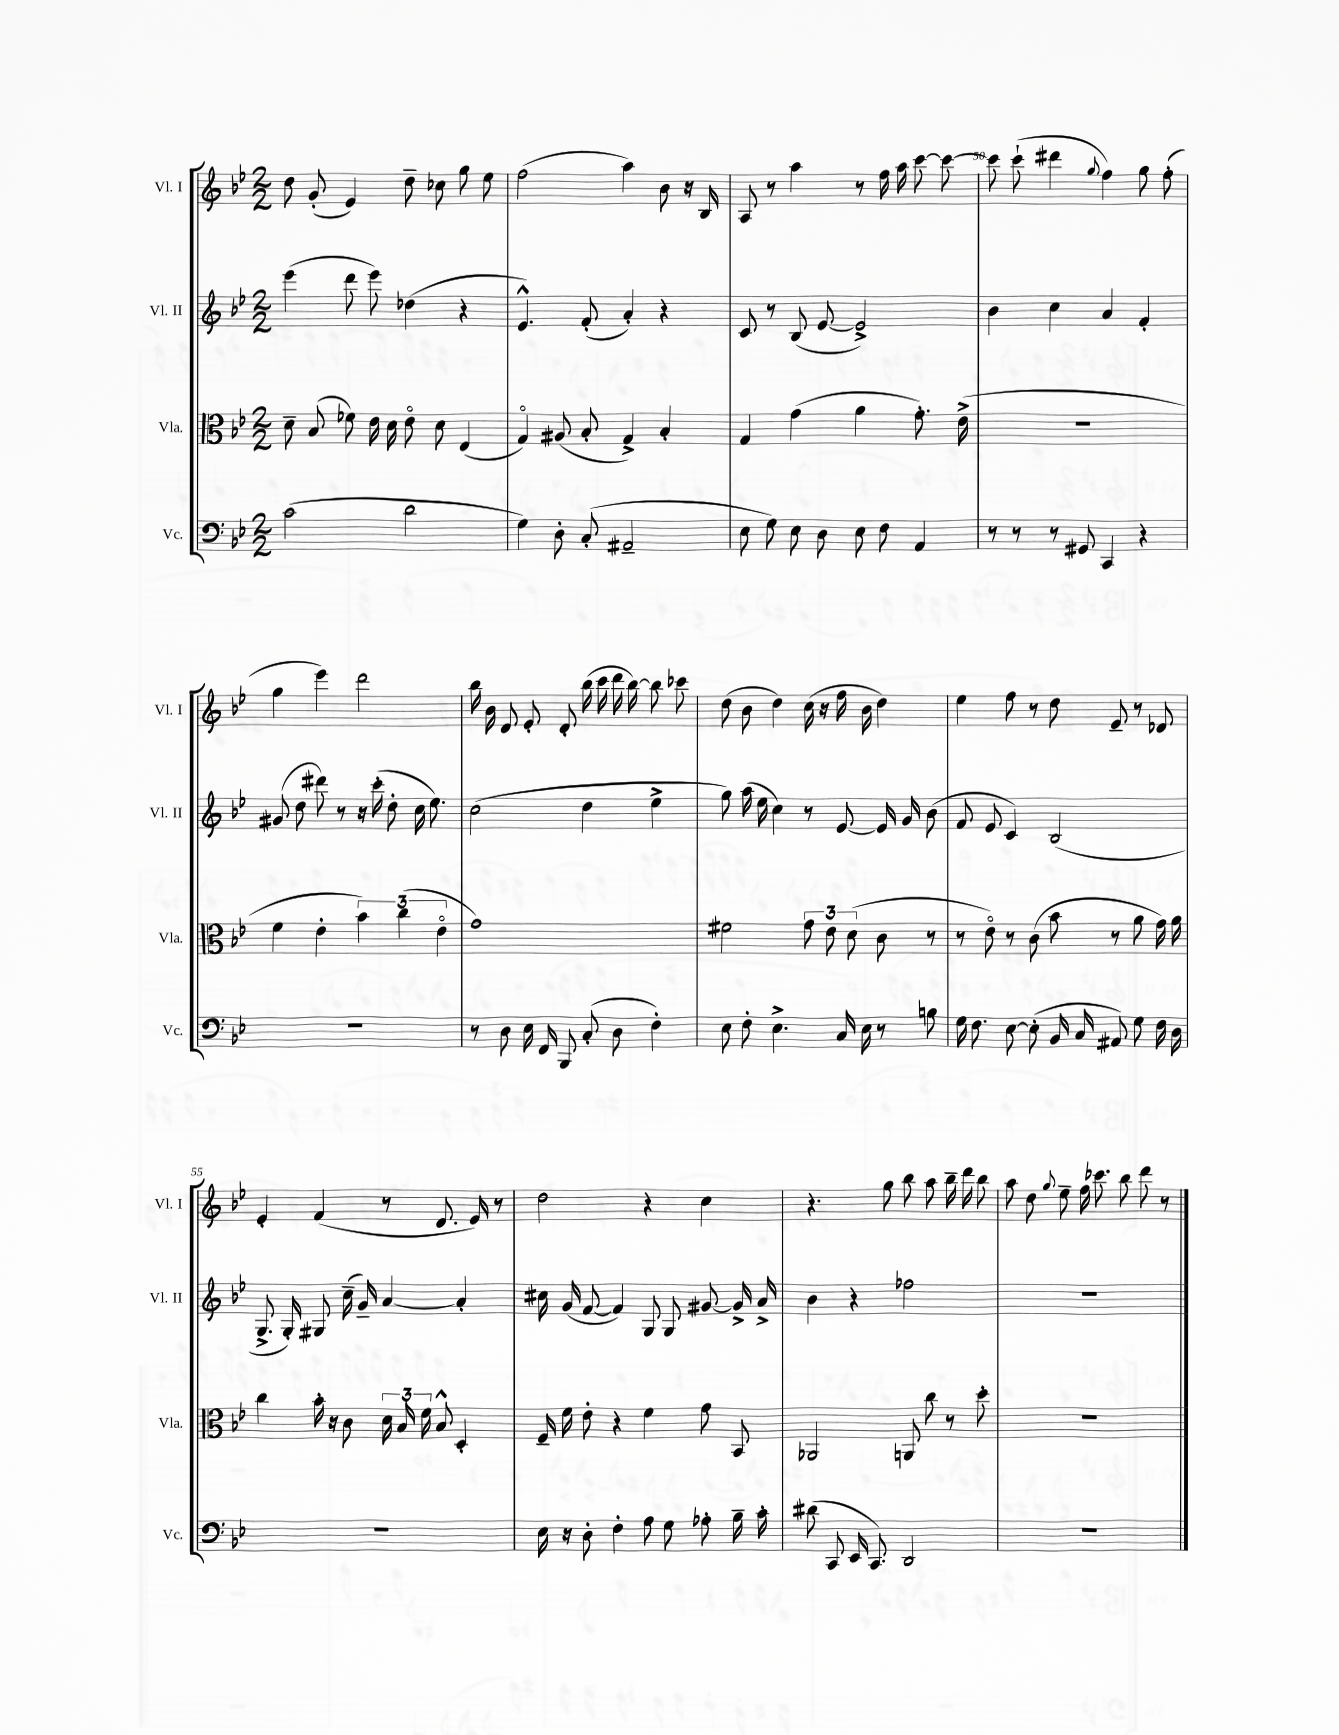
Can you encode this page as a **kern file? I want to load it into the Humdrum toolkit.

**kern	**kern	**kern	**kern
*part4	*part3	*part2	*part1
*staff4	*staff3	*staff2	*staff1
*I"Vc.	*I"Vla.	*I"Vl. II	*I"Vl. I
*I'Vc.	*I'Vla.	*I'Vl. II	*I'Vl. I
*clefF4	*clefC3	*clefG2	*clefG2
*k[b-e-]	*k[b-e-]	*k[b-e-]	*k[b-e-]
*M2/2	*M2/2	*M2/2	*M2/2
=47	=47	=47	=47
(2c\	8d~\	(4eee-\	8dd\
.	(8B-/	.	(8g'/
.	8f-X\)	8ddd\	4e-/)
.	16e-\	8eee-\)	.
.	16d\	.	.
2d\	8e-\	(4dd-X\	8dd~\
.	8d\	.	8cc-X\
.	(4E-/	4r	8gg\
.	.	.	8ee-\
=48	=48	=48	=48
4G\)	4G/)	4.e-^^/)	(2ff\
8D'\	(8A#X/	.	.
(8C'/	8B-'/	(8f'/	.
2AA#X~/	4G^/)	4a'/)	4aa\)
.	4B-'/	4r	8b-\
.	.	.	16r
.	.	.	16B-/
=49	=49	=49	=49
8E-\	4G/	8c/	8A/
8G\)	.	8r	8r
8E-\	(4g\	(8B-/	4aa\
8D\	.	[8e-/	.
8E-\	4a\	2e-^/])	8r
8F\	.	.	16ff\
.	.	.	16aa\
4AA/	8.g'\)	.	[8ccc\
.	.	.	8ccc\_
.	(16e-^\	.	.
=50	=50	=50	=50
8r	1r	4b-\	8ccc\]
8r	.	.	(8ccc`\
8r	.	4cc\	4ddd#X\
8GG#X/	.	.	.
.	.	.	8qqgg/
4CC/	.	4a/	4ff\)
4r	.	4f'/	8gg\
.	.	.	(8ff'\
!!LO:LB:g=z
=51	=51	=51	=51
1r	4f\	(8g#X/	4gg\
.	.	8dd\	.
.	4e-'\	8ddd#X\)	4eee-\)
.	.	8r	.
.	6b-\)	16r	2ddd\
.	.	(16ccc'\	.
.	.	8dd'\	.
.	(6cc\	.	.
.	.	16cc\	.
.	.	8.ee-\)	.
.	6e-\	.	.
=52	=52	=52	=52
8r	1g)	(2cc\	16bb-\
.	.	.	16b-\
8D\	.	.	8d/
16E-\	.	.	8e-'/
16FF/	.	.	.
8BBB-/	.	.	8d'/
(8C'/	.	4dd\	(16bb-\
.	.	.	16ccc\
8D\	.	.	16ddd\
.	.	.	[16bb-\)
4F'\)	.	4ee-^\	8bb-\]
.	.	.	8ccc-X\
=53	=53	=53	=53
8E-\	2f#X\	8gg\)	(8dd\
8F'\	.	(16aa\	8b-\
.	.	16ee-\	.
4.E-^\	.	4cc\)	4dd\)
.	12g\	8r	(16cc\
.	.	.	16r
.	12e-\	.	.
16C/	.	[8e-/	16ff\
.	(12d\	.	.
16E-\	.	.	16b-\
8r	8c\	16e-/]	4dd\)
.	.	16g/	.
8Bn\	8r	(8b-\	.
=54	=54	=54	=54
16G\	8r	8f/	4ee-\
8.F\	.	.	.
.	8e-\)	8e-/	.
[8E-\	8r	4c/)	8ff\
(8E-'\]	(8c\	.	8r
16BB-/	8b-\	(2B-/	8dd\
16C/	.	.	.
8AA#X/)	8r	.	8e-~/
8G\	8a\	.	8r
16F\	16g\)	.	8d-X/
16D\	16a\	.	.
!!LO:LB:g=z
=55	=55	=55	=55
1r	4cc\	8.G^/	4e-'/
.	.	16G'/)	.
.	16b-'\	8G#X/	(4f/
.	16r	.	.
.	8c\	(16cc~\	.
.	.	16g~/)	.
.	24d\	[4a/	8r
.	24B-/	.	.
.	24f\	.	.
.	8B-^^/	.	8.d/
.	4D'/	4a'/]	.
.	.	.	16e-/)
.	.	.	8r
=56	=56	=56	=56
16E-\	16F~/	16cc#X\	2dd\
16r	16f\	(16g/	.
8D'\	8e-'\	[8f/	.
4F'\	4r	4f/])	.
8A\	4f\	8G/	4r
8G\	.	8G/	.
8A-X'\	8g\	[8g#X/	4cc\
16B-~\	8BB-/	16g#^/]	.
16c'\	.	16a^/	.
=57	=57	=57	=57
(8d#X\	2AA-X/	4b-\	4.r
8CC/	.	.	.
16EE-/	.	4r	.
8.CC/)	.	.	.
.	.	.	8gg\
2DD/	8AAn/	2ff-X\	8bb-\
.	8cc\	.	8aa\
.	8r	.	16bb-~\
.	.	.	16ddd\
.	8dd'\	.	8bb-\
=58	=58	=58	=58
1r	1r	1r	8aa\
.	.	.	8dd\
.	.	.	8qqgg/
.	.	.	8ee-~\
.	.	.	16ff\
.	.	.	8.ccc-X\
.	.	.	8bb-\
.	.	.	8ddd\
.	.	.	8r
==	==	==	==
*-	*-	*-	*-
